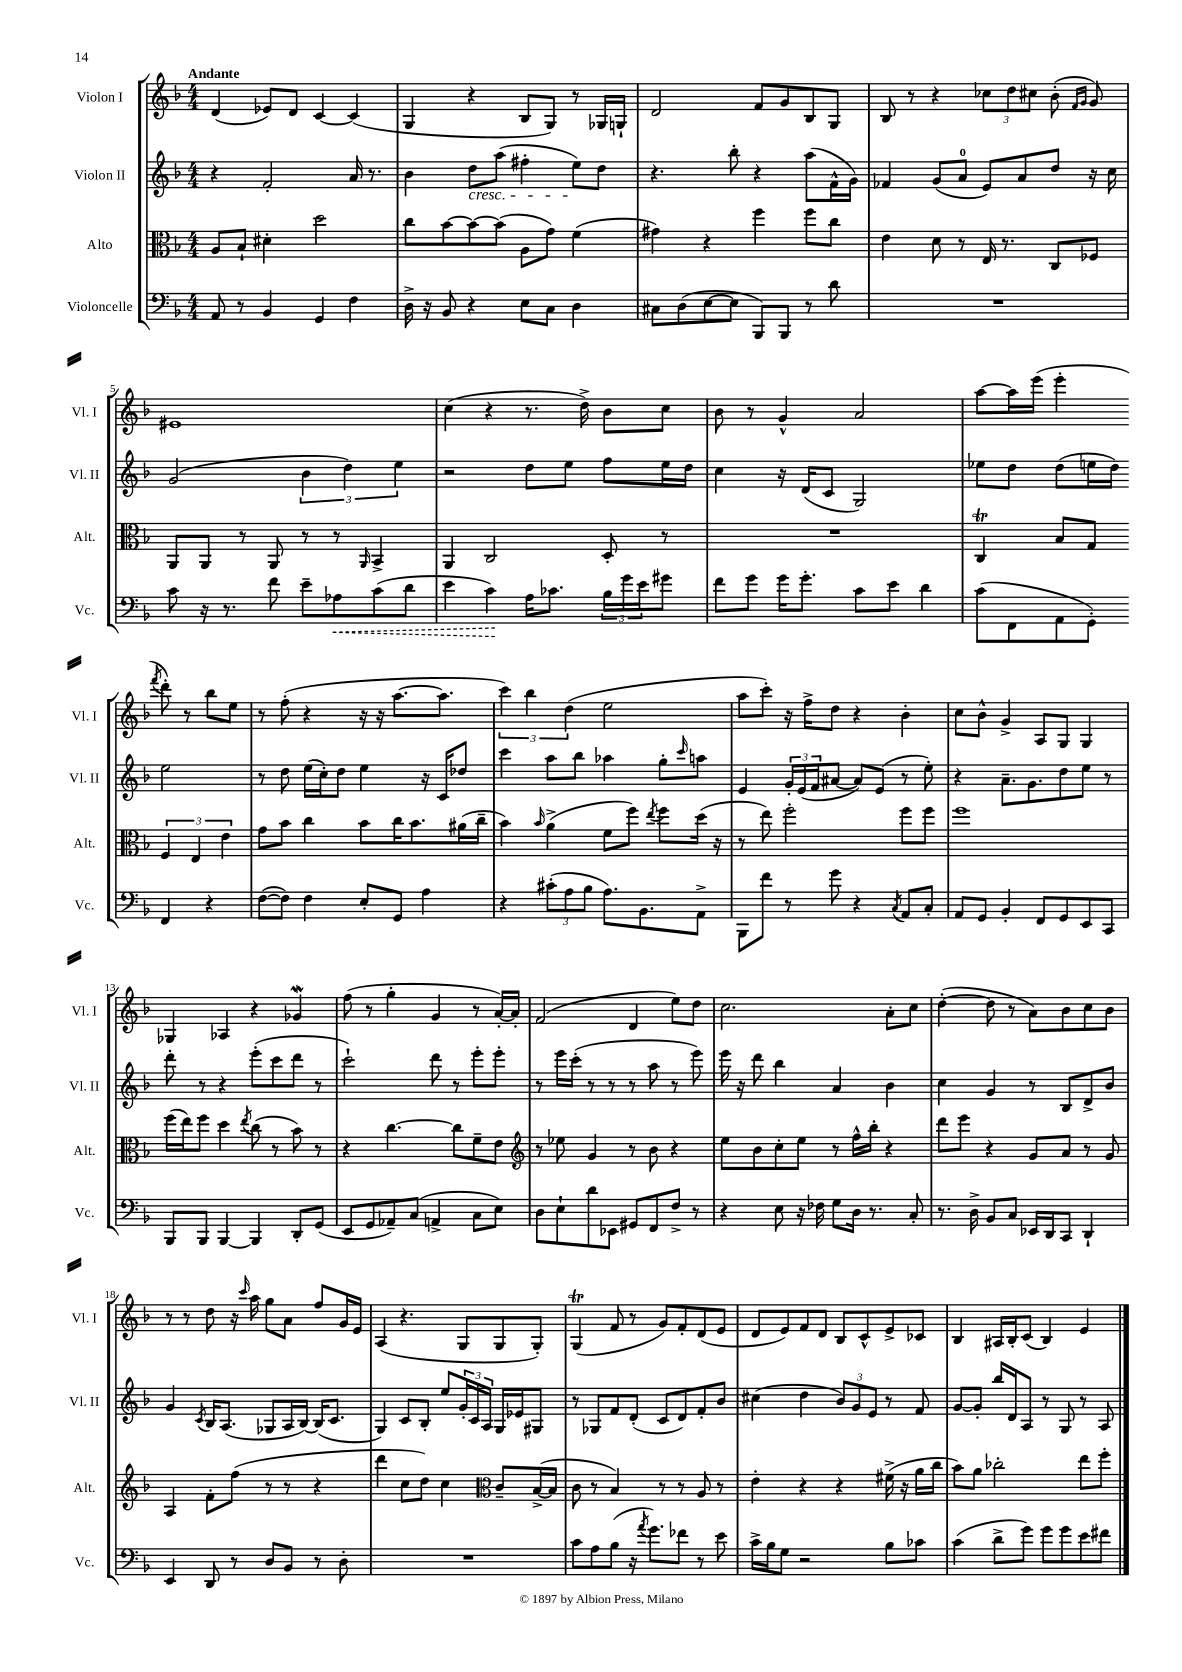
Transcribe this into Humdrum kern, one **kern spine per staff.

**kern	**kern	**kern	**kern
*staff4	*staff3	*staff2	*staff1
*clefF4	*clefC3	*clefG2	*clefG2
*k[b-]	*k[b-]	*k[b-]	*k[b-]
*M4/4	*M4/4	*M4/4	*M4/4
8AA/	8A/L	4r	(4d/
8r	8B-`/J	.	.
4BB-/	4d#'\	2f'/	8e-/L)
.	.	.	8d/J
4GG/	2dd\	.	[4c/
4F\	.	16a/	(4c/]
.	.	8.r	.
=	=	=	=
16D^\	8cc\L	4b-\	4G/
16r	.	.	.
8BB-/	[8b-\	.	.
4r	8b-\_	8dd\L	4r
.	(8b-\]J	(8aa\J	.
8E\L	8A\L	4ff#'\	8B-/L
8C\J	8g\J)	.	8G/J)
4D\	(4f\	8ee\L)	8r
.	.	8dd\J	16G-/LL
.	.	.	16G`/JJ
=	=	=	=
8C#\L	4g#\)	4.r	2d/
(8D\	.	.	.
[8E\	4r	.	.
8E\]J	.	8bb-'\	.
8BBB-/L)	4ff\	4r	8f/L
8BBB-/J	.	.	8g/
8r	8ff\L	(8aa\L	8B-/
8d\	8cc\J	16f^^\L	8G/J
.	.	16g\JJ)	.
=	=	=	=
1r	4e\	4f-/	8B-/
.	.	.	8r
.	8d\	(8g/L	4r
.	8r	8a/J	.
.	16E/	8e/L)	12cc-\L
.	8.r	.	.
.	.	.	12dd\
.	.	8a/	.
.	.	.	12cc#\J
.	8C/L	8dd/J	(8b-'\
.	.	.	16qqf/LL
.	.	.	16qqg/JJ
.	8F-/J	16r	8g/)
.	.	16cc\	.
=	=	=	=
8c\	8AA/L	(2g/	1e#
16r	8AA/J	.	.
8.r	.	.	.
.	8r	.	.
8f\	8AA/	.	.
8e~\L	8r	6b-\	.
8A-\	8r	.	.
.	.	6dd\)	.
.	16qqAA/	.	.
(8c\	4BB-^/	.	.
.	.	6ee\	.
8d\J	.	.	.
=	=	=	=
4e\	4AA/	2r	(4cc\
4c\)	2C/	.	4r
16A\LK	.	8dd\L	8.r
8.c-\J	.	.	.
.	.	8ee\J	.
.	.	.	16dd^\)
24B-\LL	8D'/	8ff\L	8b-\L
24g\	.	.	.
24e\J	.	.	.
8g#\J	8r	16ee\L	8cc\J
.	.	16dd\JJ	.
=	=	=	=
8f\L	1r	4cc\	8b-\
8g\J	.	.	8r
16g\LK	.	16r	4g^^/
8.g'\J	.	(16d/LK	.
.	.	8c/J	.
8c\L	.	2G/)	2a/
8e\J	.	.	.
4d\	.	.	.
=	=	=	=
(8c\L	4C/	8ee-\L	[8aa\L
8FF\	.	8dd\J	16aa\]L
.	.	.	(16eee\JJ
8AA\	8B-/L	(8dd\L	4eee'\
8GG'\J)	8G/J	16ee\L	.
.	.	16dd\JJ)	.
.	.	.	8qfff/
4FF/	6F/	2ee\	8ddd'\)
.	.	.	8r
.	6E/	.	.
4r	.	.	8bb-\L
.	6e\	.	.
.	.	.	8ee\J
=	=	=	=
([8F\L	8g\L	8r	8r
8F\]J)	8b-\J	8dd\	(8ff'\
4F\	4cc\	(16ee\LL	4r
.	.	16cc'\J)	.
.	.	8dd\J	.
8E'/L	8b-\L	4ee\	16r
.	.	.	16r
8GG/J	16cc\K	.	[8.aa\L
.	8.b-\	.	.
4A\	.	16r	.
.	.	16c/LK	8.aa\]J
.	(16a#\L	8dd-/J	.
.	16cc~\JJ	.	.
=	=	=	=
4r	4b-\)	4ccc\	6ccc\)
.	.	.	6bb-\
.	16qqb-/	.	.
(12c#'\L	(4a^\	8aa\L	.
12A\	.	.	(6dd\
.	.	8bb-\J	.
12B-\J	.	.	.
8.A\L)	8f\L	4aa-\	2ee\
.	8ff\J)	.	.
8.BB-\	.	.	.
.	8qee/	.	.
.	8ff\L	8gg'\L	.
.	.	16qqccc/	.
8AA^\J	(16dd\Jk	8aa\J	.
.	16r	.	.
=	=	=	=
8BBB-\L	8r	4e/	8aa\L
8f\J	8ee\)	.	8ccc'\J)
8r	2ff'\	24g'/LL	16r
.	.	(24e/	.
.	.	.	16ff^\LK
.	.	24f/J	.
8g\	.	[8a#/J	8dd\J
4r	.	8a#/]L)	4r
.	.	(8e/J	.
8qC/	.	.	.
8AA/L	8ff\L	8r	4b-'\
8C'/J	8ff\J	8ee'\)	.
=	=	=	=
8AA/L	1ff	4r	8cc\L
8GG/J	.	.	8b-^^\J
4BB-'/	.	8.a~\L	4g^/
.	.	8.g\	.
8FF/L	.	.	8A/L
8GG/	.	8dd\	8G/J
8EE/	.	8ee\J	4G/
8CC/J	.	8r	.
=	=	=	=
8BBB-/L	(16ff\LL	8ddd'\	4G-/
.	16ee\J)	.	.
8BBB-/J	8ff\J	8r	.
[4BBB-/	4dd\	4r	4A-/
.	8qee/	.	.
4BBB-/]	(8cc\	(8eee'\L	4r
.	8r	8ccc\	.
8DD'/L	8b-\)	8ddd\J	4g-/
(8GG/J	8r	8r	.
=	=	=	=
8EE/L	4r	2ccc`\)	(8ff\
8GG/	.	.	8r
8AA-~/)	[4.cc\	.	4gg'\
(8C/J	.	.	.
4AA^/	.	8ddd\	4g/
.	8cc\]L	8r	.
8C\L	8f~\	8eee'\L	8r
8E\J)	8e\J	8eee'\J	[16a'/LL)
.	.	.	16a'/]JJ
=	=	=	=
*	*clefG2	*	*
8D\L	8r	8r	(2f/
8E`\	8ee-\	16eee\LL	.
.	.	(16ccc'\JJ	.
8d\	4g/	8r	.
8EE-\J	.	8r	.
8GG#/L	8r	8r	4d/
8FF/	8b-\	8aa\	.
8F^/J	4r	8r	8ee\L)
8r	.	8eee\)	8dd\J
=	=	=	=
4r	8ee\L	16eee\	2.cc\
.	.	16r	.
.	8b-\	8ddd\	.
8E\	8cc'\	4bb-\	.
16r	8ee\J	.	.
16F-\	.	.	.
8G\L	8r	4a/	.
16D\Jk	16ff^^\LL	.	.
8.r	16bb-'\JJ	.	.
.	4r	4b-\	8a'\L
8C'/	.	.	8cc\J
=	=	=	=
8.r	8ddd\L	4cc\	([4dd'\
.	8eee\J	.	.
16D^\	.	.	.
8BB-/L	4r	4g/	8dd\]
8C/J	.	.	8r
16EE-/LL	8g/L	8r	8a\L)
16DD/J	.	.	.
8CC/J	8a/J	8B-/L	8b-\
4DD`/	8r	8d^/	8cc\
.	8g/	8b-/J	8b-\J
=	=	=	=
4EE/	4A/	4g/	8r
.	.	.	8r
.	.	8qc/	.
8DD/	8f'\L	16B-/LK	8dd\
.	.	(8.A/J	.
8r	(8ff\J	.	16r
.	.	.	16qqccc/
.	.	.	16aa\
8D/L	8r	8G-/L	8gg\L
8BB-/J	8r	16A/L	8a\J
.	.	[16B-/JJ)	.
8r	4r	(16B-/]LK	8ff/L
.	.	8.c/J	.
8D'\	.	.	16g/L
.	.	.	16e/JJ
=	=	=	=
1r	4ddd\	4G/)	(4A/
.	8cc\L	8c/L	4.r
.	8dd\J)	8B-'/J	.
.	4cc\	8ee/L	.
.	.	24g'/L	8G/L
.	.	24c/	.
.	.	24A/JJ	.
*	*clefC3	*	*
.	8c~/L	16G/LL	8G/
.	.	16e-/J	.
.	([16B-^/L	8G#/J	8G'/J)
.	16B-/]JJ	.	.
=	=	=	=
8c\L	8c\	8r	(4G/
8A\	8r	8G-/L	.
(8B-\J	4B-/)	8f/	8f/
16r	.	(8d'/J	8r
8qa/	.	.	.
8.g\L)	.	.	.
.	8r	8c/L	8g/L)
8f-\J	8r	8d/)	8f'/
8r	8A/	8f'/	(8d/
8e\	8r	8b-/J	8e/J
=	=	=	=
16c^\LL	4e'\	(4cc#\	8d/L
16B-\J	.	.	.
8G\J	.	.	8e/)
2r	4r	4dd\	8f/
.	.	.	8d/J
.	4r	12b-/L)	8B-/L
.	.	12g/	.
.	.	.	8c^^/
.	.	12e/J	.
8B-\L	(16f#^\	8r	8e^/
.	16r	.	.
8c-\J	16a\LL	8f/	8c-/J
.	16cc\JJ	.	.
=	=	=	=
(4c\	8b-\L)	[8g/L	4B-/
.	8a\J	8g'/]J	.
8d^\L	2cc-'\	16bb-/LL	16A#/LL
.	.	16d/J	16B-'/J
8g\J)	.	8A/J	(8c/J
8g\L	.	8r	4B-/)
8g\	.	8G/	.
8e\	8ee\L	8r	4e/
8f#\J	8ff'\J	8A/	.
==	==	==	==
*-	*-	*-	*-
